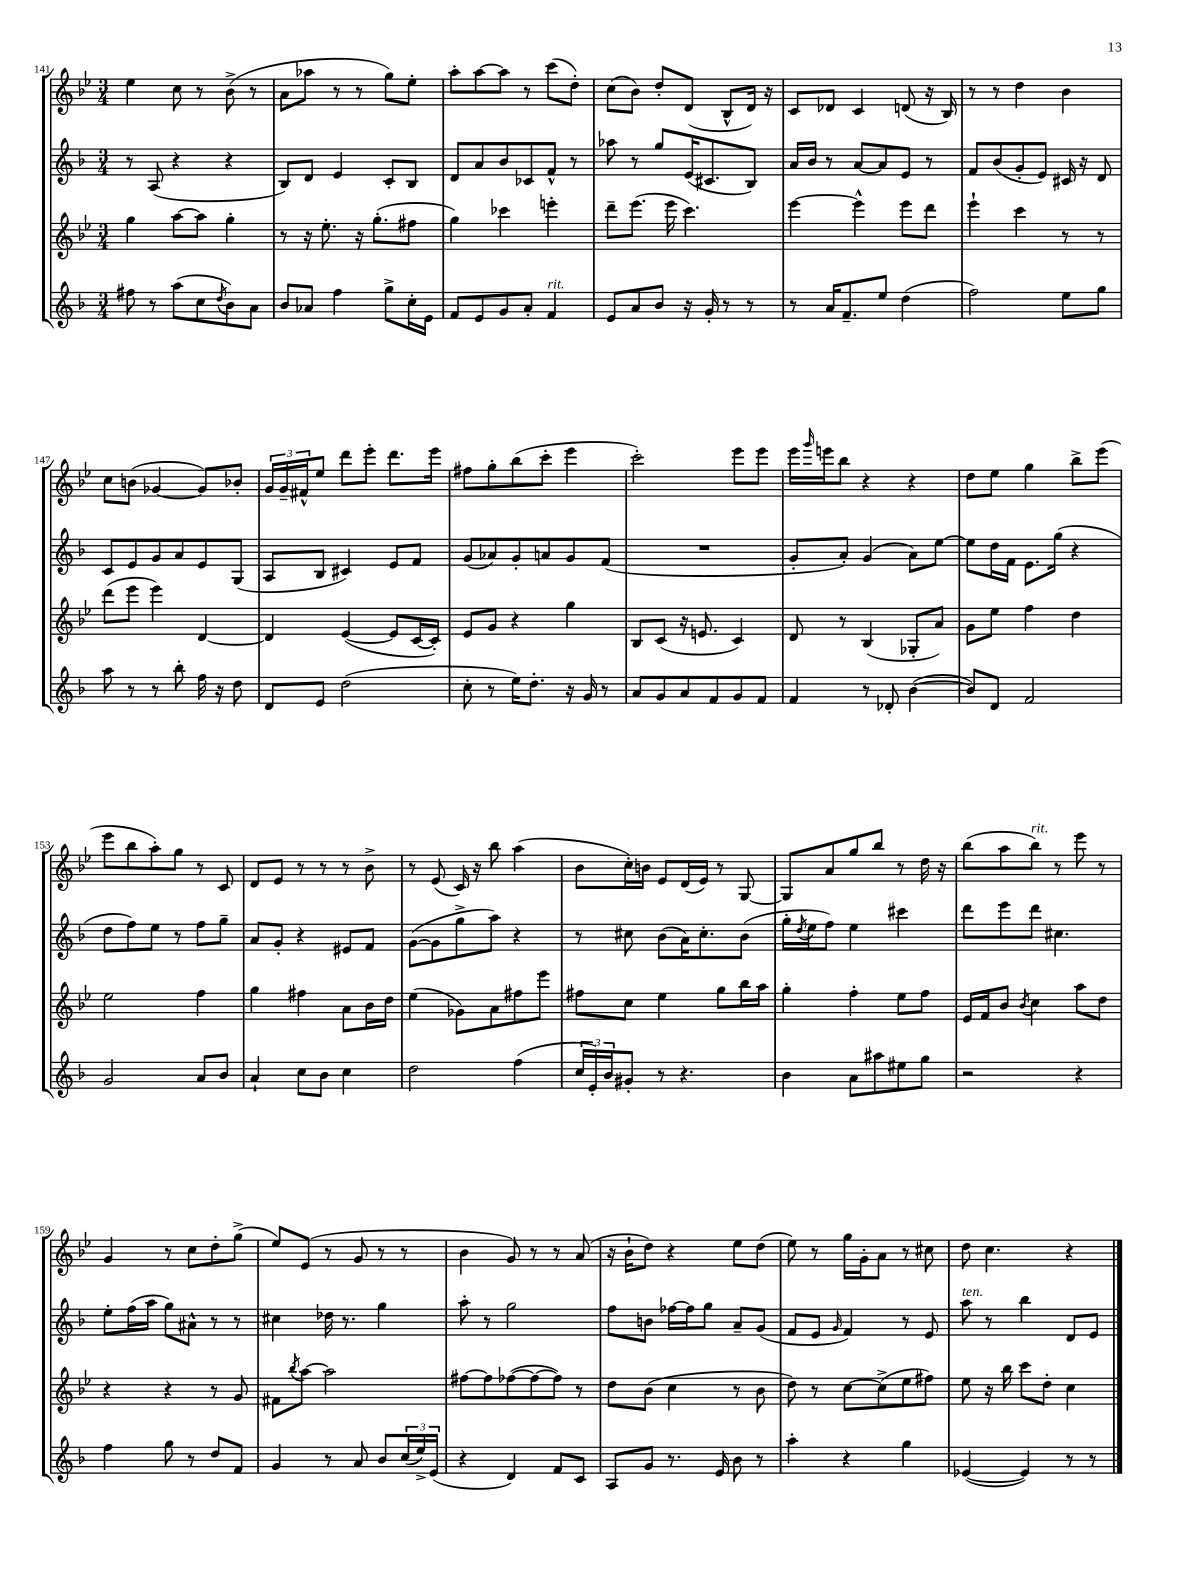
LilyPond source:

<<
\new StaffGroup <<
\new Staff = "s0" {
    \clef treble \key bes \major \numericTimeSignature \time 3/4
    ees''4 c''8 r8 bes'8->( r8 |
    a'8 aes''8 r8 r8 g''8) ees''8-. |
    a''8-. a''8~ a''8 r8 c'''8( d''8-.) |
    c''8( bes'8) d''8-. d'8( bes8-^ d'16) r16 |
    c'8 des'8 c'4 d'8( r16 bes16) |
    r8 r8 d''4 bes'4 |
    c''8 b'8( ges'4~ ges'8) bes'8-. |
    \tuplet 3/2 { g'16 g'16-- fis'16-^ } ees''8 d'''8 ees'''8-. d'''8. ees'''16 |
    fis''8 g''8-. bes''8( c'''8-. ees'''4 |
    c'''2-.) ees'''8 ees'''8 |
    ees'''16 \grace { g'''16 } e'''16 bes''8 r4 r4 |
    d''8 ees''8 g''4 bes''8-> ees'''8( |
    ees'''8 bes''8 a''8-.) g''8 r8 c'8 |
    d'8 ees'8 r8 r8 r8 bes'8-> |
    r8 ees'8( c'16) r16 bes''8 a''4( |
    bes'8 c''16-.) b'16 ees'8 d'16( ees'16) r8 g8~ |
    g8 a'8 g''8 bes''8 r8 d''16 r16 |
    bes''8( a''8 bes''8^\markup { \italic "rit." }) r8 ees'''8 r8 |
    g'4 r8 c''8 d''8-. g''8->( |
    ees''8) ees'8( r8 g'8 r8 r8 |
    bes'4 g'8) r8 r8 a'8( |
    r16 bes'16-! d''8) r4 ees''8 d''8( |
    ees''8) r8 g''16 g'16-. a'8 r8 cis''8 |
    d''8 c''4. r4 \bar "|." |
}
\new Staff = "s1" {
    \clef treble \key f \major \numericTimeSignature \time 3/4
    r8 a8( r4 r4 |
    bes8) d'8 e'4 c'8-. bes8 |
    d'8 a'8 bes'8 ces'8 f'8-^ r8 |
    aes''8 r8 g''8 e'16( cis'8. bes8) |
    a'16 bes'16 r8 a'8~ a'8 e'8 r8 |
    f'8 bes'8( g'8-. e'8) cis'16 r16 d'8 |
    c'8 e'8 g'8 a'8 e'8 g8( |
    a8 bes8 cis'4) e'8 f'8 |
    g'8( aes'8) g'8-. a'8 g'8 f'8( |
    R2. |
    g'8-. a'8-.) g'4( a'8) e''8~ |
    e''8 d''16 f'16 e'8. g''16( r4 |
    d''8 f''8) e''8 r8 f''8 g''8-- |
    a'8 g'8-. r4 eis'8 f'8 |
    g'8~( g'8 g''8-> a''8) r4 |
    r8 cis''8 bes'8( a'16) cis''8.-. bes'8( |
    g''16-. \acciaccatura { d''8 } e''16 f''8) e''4 cis'''4 |
    d'''8 e'''8 d'''8 cis''4. |
    e''8-. f''16( a''16 g''8) ais'8-^ r8 r8 |
    cis''4 des''16 r8. g''4 |
    a''8-. r8 g''2 |
    f''8 b'8 fes''16~ fes''16 g''8 a'8-- g'8( |
    f'8 e'8 \grace { g'16 } f'4) r8 e'8 |
    a''8^\markup { \italic "ten." } r8 bes''4 d'8 e'8 \bar "|." |
}
\new Staff = "s2" {
    \clef treble \key bes \major \numericTimeSignature \time 3/4
    g''4 a''8~ a''8 g''4-. |
    r8 r16 ees''8.-. r16 g''8.-.( fis''8 |
    g''4) ces'''4 e'''4-. |
    d'''8-- ees'''8.( ees'''16 c'''4.) |
    ees'''4~ ees'''4-^ ees'''8 d'''8 |
    ees'''4-! c'''4 r8 r8 |
    d'''8( ees'''8 ees'''4) d'4~ |
    d'4 ees'4~( ees'8 c'16~ c'16-.) |
    ees'8 g'8 r4 g''4 |
    bes8 c'8( r16 e'8. c'4) |
    d'8 r8 bes4( ges8-. a'8) |
    g'8 ees''8 f''4 d''4 |
    ees''2 f''4 |
    g''4 fis''4 a'8 bes'16 d''16 |
    ees''4( ges'8) a'8 fis''8 ees'''8 |
    fis''8 c''8 ees''4 g''8 bes''16 a''16 |
    g''4-. f''4-. ees''8 f''8 |
    ees'16 f'16 bes'8 \acciaccatura { bes'8 } c''4 a''8 d''8 |
    r4 r4 r8 g'8 |
    fis'8 \acciaccatura { bes''8 } a''8~ a''2 |
    fis''8~ fis''8 fes''8~( fes''8~ fes''8) r8 |
    d''8 bes'8( c''4 r8 bes'8 |
    d''8) r8 c''8~ c''8->( ees''8 fis''8) |
    ees''8 r16 bes''16 c'''8 d''8-. c''4 \bar "|." |
}
\new Staff = "s3" {
    \clef treble \key f \major \numericTimeSignature \time 3/4
    fis''8 r8 a''8( c''8 \acciaccatura { d''8 } bes'8) a'8 |
    bes'8 aes'8 f''4 g''8-> c''16-. e'16 |
    f'8 e'8 g'8 a'8-. f'4^\markup { \italic "rit." } |
    e'8 a'8 bes'8 r16 g'16-. r8 r8 |
    r8 a'16 f'8.-- e''8 d''4( |
    f''2) e''8 g''8 |
    a''8 r8 r8 bes''8-. f''16 r16 d''8 |
    d'8 e'8 d''2( |
    c''8-. r8 e''16) d''8.-. r16 g'16 r8 |
    a'8 g'8 a'8 f'8 g'8 f'8 |
    f'4 r8 des'8-. bes'4~( |
    bes'8) d'8 f'2 |
    g'2 a'8 bes'8 |
    a'4-! c''8 bes'8 c''4 |
    d''2 f''4( |
    \tuplet 3/2 { c''16 e'16-.) bes'16 } gis'8-. r8 r4. |
    bes'4 a'8 ais''8 eis''8 g''8 |
    r2 r4 |
    f''4 g''8 r8 d''8 f'8 |
    g'4 r8 a'8 bes'8 \tuplet 3/2 { c''16( e''16->) e'16( } |
    r4 d'4) f'8 c'8 |
    a8 g'8 r8. e'16 bes'8 r8 |
    a''4-. r4 g''4 |
    ees'4~( ees'4) r8 r8 \bar "|." |
}
>>
>>
\layout { \context { \Score currentBarNumber = #141 } }
